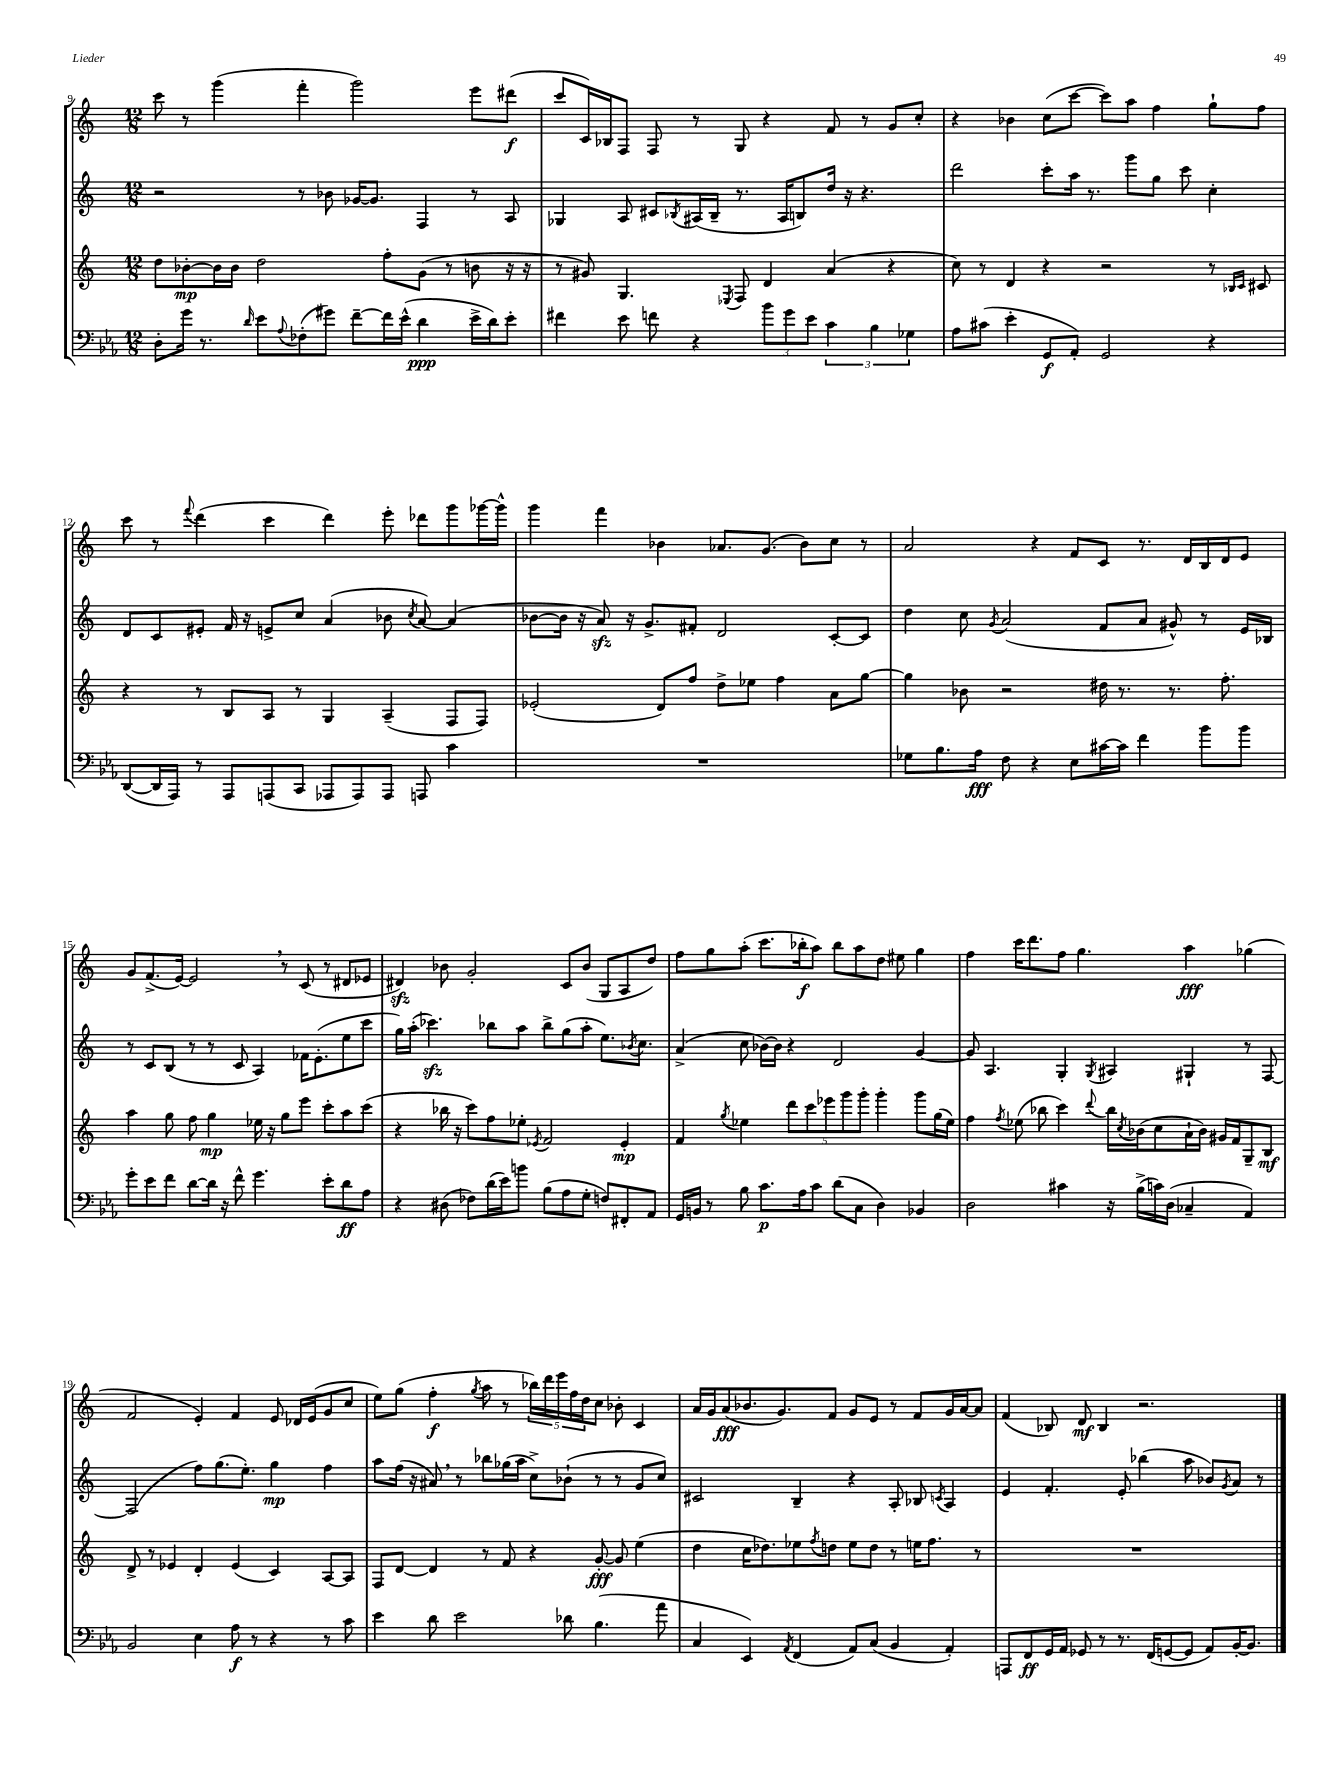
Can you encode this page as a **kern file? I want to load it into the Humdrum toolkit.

**kern	**dynam	**kern	**dynam	**kern	**dynam	**kern	**dynam
*part4	*part4	*part3	*part3	*part2	*part2	*part1	*part1
*staff4	*staff4	*staff3	*staff3	*staff2	*staff2	*staff1	*staff1
*clefF4	*	*clefG2	*	*clefG2	*	*clefG2	*
*k[b-e-a-]	*	*k[]	*	*k[]	*	*k[]	*
*M12/8	*	*M12/8	*	*M12/8	*	*M12/8	*
=9	=9	=9	=9	=9	=9	=9	=9
8D'\L	.	8dd\L	.	2r	.	8ccc\	.
16g\Jk	.	[8b-X'\	mp	.	.	8r	.
8.r	.	.	.	.	.	.	.
.	.	16b-\L]	.	.	.	(4ggg\	.
.	.	16b-\JJ	.	.	.	.	.
16qqd/	.	.	.	.	.	.	.
8e-\L	.	2dd\	.	.	.	.	.
8qqA-/	.	.	.	.	.	.	.
(8F-X'\	.	.	.	8r	.	4fff'\	.
8g#X\J)	.	.	.	8b-X\	.	.	.
[8f~\L	.	.	.	[16g-X/KL	.	2ggg\)	.
.	.	.	.	8.g-/J]	.	.	.
16f\L]	.	8ff'\L	.	.	.	.	.
(16e-^^\JJ	.	.	.	.	.	.	.
4d\	ppp	(8g\J	.	4F/	.	.	.
.	.	8r	.	.	.	.	.
16e-^\LL	.	8bn\	.	8r	.	8eee\L	.
16d\J)	.	.	.	.	.	.	.
8e-'\J	.	16r	.	8A/	.	(8ddd#X\J	f
.	.	16r	.	.	.	.	.
=10	=10	=10	=10	=10	=10	=10	=10
4f#X\	.	8r	.	4G-X/	.	8ccc/L	.
.	.	8g#X/)	.	.	.	16c/L)	.
.	.	.	.	.	.	16B-X/J	.
8e-\	.	4.G/	.	8A/	.	8F/J	.
8fn\	.	.	.	8c#X/L	.	8F/	.
.	.	.	.	8qB-X/	.	.	.
4r	.	.	.	(16A#X/L	.	8r	.
.	.	.	.	16B-~/JJ	.	.	.
.	.	8qE-X/	.	.	.	.	.
.	.	8F/	.	8.r	.	8G/	.
12b-\L	.	4d/	.	.	.	4r	.
.	.	.	.	16A#/KL	.	.	.
12g\	.	.	.	.	.	.	.
.	.	.	.	8Bn/)	.	.	.
12e-\J	.	.	.	.	.	.	.
6c\	.	(4a/	.	16dd/Jk	.	8f/	.
.	.	.	.	16r	.	.	.
.	.	.	.	4.r	.	8r	.
6B-\	.	.	.	.	.	.	.
.	.	4r	.	.	.	8g/L	.
6G-X\	.	.	.	.	.	.	.
.	.	.	.	.	.	8cc'/J	.
=11	=11	=11	=11	=11	=11	=11	=11
8A-\L	.	8cc\)	.	2ddd\	.	4r	.
(8c#X\J	.	8r	.	.	.	.	.
4e-'\	.	4d/	.	.	.	4b-X\	.
8GG/L	f	4r	.	8ccc'\L	.	(8cc\L	.
8AA-'/J)	.	.	.	16aa\Jk	.	[8ccc\J	.
.	.	.	.	8.r	.	.	.
2GG/	.	2r	.	.	.	8ccc\L])	.
.	.	.	.	8ggg\L	.	8aa\J	.
.	.	.	.	8gg\J	.	4ff\	.
.	.	.	.	8ccc\	.	.	.
4r	.	8r	.	4cc'\	.	8gg`\L	.
.	.	16qqB-X/LL	.	.	.	.	.
.	.	16qqc/JJ	.	.	.	.	.
.	.	8c#X/	.	.	.	8ff\J	.
!!LO:LB:g=z
=12	=12	=12	=12	=12	=12	=12	=12
([8DD/L	.	4r	.	8d/L	.	8ccc\	.
16DD/L]	.	.	.	8c/	.	8r	.
16AAA-/JJ)	.	.	.	.	.	.	.
.	.	.	.	.	.	8qqfff/	.
8r	.	8r	.	8e#X'/J	.	(4ddd\	.
8AAA-/L	.	8B/L	.	16f/	.	.	.
.	.	.	.	16r	.	.	.
(8AAAn/	.	8A/J	.	8en^/L	.	4ccc\	.
8CC/J	.	8r	.	8cc/J	.	.	.
8AAA-X/L	.	4G/	.	(4a/	.	4ddd\)	.
8AAA-/)	.	.	.	.	.	.	.
8AAA-/J	.	(4A~/	.	8b-X\	.	8eee'\	.
.	.	.	.	8qcc/	.	.	.
8AAAn/	.	.	.	[8a/)	.	8ddd-X\L	.
4c\	.	8F/L	.	(4a/]	.	8ggg\	.
.	.	8F/J)	.	.	.	[16ggg-X\L	.
.	.	.	.	.	.	16ggg-^^\JJ]	.
=13	=13	=13	=13	=13	=13	=13	=13
1.r	.	(2e-X'/	.	[8b-X\L	.	4ggg\	.
.	.	.	.	16b-\Jk]	.	.	.
.	.	.	.	16r	.	.	.
.	.	.	.	8azz/)	.	4fff\	.
.	.	.	.	16r	.	.	.
.	.	.	.	8.g^/L	.	.	.
.	.	8d/L)	.	.	.	4b-X\	.
.	.	8ff/J	.	8f#X'/J	.	.	.
.	.	8dd^\L	.	2d/	.	8.a-X/L	.
.	.	8ee-X\J	.	.	.	.	.
.	.	.	.	.	.	(8.g/J	.
.	.	4ff\	.	.	.	.	.
.	.	.	.	.	.	8b-\L)	.
.	.	8a\L	.	[8c'/L	.	8cc\J	.
.	.	[8gg\J	.	8c/J]	.	8r	.
=14	=14	=14	=14	=14	=14	=14	=14
8G-X\L	.	4gg\]	.	4dd\	.	2a/	.
8.B-\	.	.	.	.	.	.	.
.	.	8b-X\	.	8cc\	.	.	.
16A-\Jk	fff	.	.	.	.	.	.
.	.	.	.	8qg/	.	.	.
8F\	.	2r	.	(2a/	.	.	.
4r	.	.	.	.	.	4r	.
8E-\L	.	.	.	.	.	8f/L	.
[16c#X\L	.	16dd#X\	.	8f/L	.	8c/J	.
16c#\JJ]	.	8.r	.	.	.	.	.
4f\	.	.	.	8a/J	.	8.r	.
.	.	8.r	.	8g#X^^/)	.	.	.
.	.	.	.	.	.	16d/LL	.
8b-\L	.	.	.	8r	.	16B/	.
.	.	8.ff'\	.	.	.	16d/J	.
8b-\J	.	.	.	16e/LL	.	8e/J	.
.	.	.	.	16B-X/JJ	.	.	.
!!LO:LB:g=z
=15	=15	=15	=15	=15	=15	=15	=15
8g'\L	.	4aa\	.	8r	.	8g/L	.
8e-\	.	.	.	8c/L	.	(8.f^/	.
8f\J	.	8gg\	.	(8B/J	.	.	.
.	.	.	.	.	.	[16e/Jk)	.
[8d\L	.	8ff\	.	8r	.	2e,/]	.
16d\Jk]	.	4gg\	mp	8r	.	.	.
16r	.	.	.	.	.	.	.
8f^^\	.	.	.	8c/	.	.	.
4.g\	.	16ee-X\	.	4A/)	.	.	.
.	.	16r	.	.	.	.	.
.	.	8gg\L	.	.	.	8r	.
.	.	8eee\J	.	16f-X\KL	.	(8c/	.
.	.	.	.	(8.e'\	.	.	.
8e-'\L	.	8ccc'\L	.	.	.	8r	.
8d\	ff	8aa\	.	8ee\	.	8d#X/L	.
8A-\J	.	(8ccc\J	.	8ccc\J	.	8e-X/J	.
=16	=16	=16	=16	=16	=16	=16	=16
4r	.	4r	.	16gg\LL)	.	4d#Xzz/)	.
.	.	.	.	(16aa'\JJ	.	.	.
.	.	.	.	4.ccc-Xzz\)	.	.	.
(8D#X\	.	16bb-X\	.	.	.	8b-X\	.
.	.	16r	.	.	.	.	.
8F-X\L)	.	8ccc\L)	.	.	.	2g'/	.
(16d\L	.	8ff\	.	8bb-X\L	.	.	.
16e-\J)	.	.	.	.	.	.	.
8bn\J	.	8ee-X'\J	.	8aa\J	.	.	.
.	.	8qe-X/	.	.	.	.	.
(8B-\L	.	2f/	.	8bb-^\L	.	.	.
8A-\	.	.	.	(8gg\	.	8c/L	.
8G'\J	.	.	.	8aa'\J	.	(8b-/J	.
8Fn/L)	.	.	.	8.ee\L)	.	8G/L	.
8FF#X'/	.	4e-'/	mp	.	.	8A/	.
.	.	.	.	8qb-X/	.	.	.
.	.	.	.	8.cc\J	.	.	.
8AA-/J	.	.	.	.	.	8dd/J)	.
=17	=17	=17	=17	=17	=17	=17	=17
16GG/LL	.	4f/	.	(4a^/	.	8ff\L	.
16BBn/JJ	.	.	.	.	.	.	.
8r	.	.	.	.	.	8gg\	.
.	.	8qgg/	.	.	.	.	.
8B-\	.	4ee-X\	.	8cc\	.	(8aa'\J	.
8.c\L	p	.	.	[16b-X\LL)	.	8.ccc\L	.
.	.	.	.	16b-\JJ]	.	.	.
.	.	10ddd\L	.	4r	.	.	.
16A-\k	.	.	.	.	.	16bb-X'\k	f
.	.	10ccc\	.	.	.	.	.
8c\J	.	.	.	.	.	8aa\J)	.
.	.	10eee-X\	.	.	.	.	.
(8d\L	.	.	.	2d/	.	8bb-\L	.
.	.	10ggg\	.	.	.	.	.
8C\J	.	.	.	.	.	8aa\	.
.	.	10ggg'\J	.	.	.	.	.
4D\)	.	4ggg'\	.	.	.	8dd\J	.
.	.	.	.	.	.	8ee#X\	.
4BB-X/	.	8ggg\L	.	[4g/	.	4gg\	.
.	.	(16gg\L	.	.	.	.	.
.	.	16ee-\JJ)	.	.	.	.	.
=18	=18	=18	=18	=18	=18	=18	=18
2D\	.	4ff\	.	8g/]	.	4ff\	.
.	.	.	.	4.A/	.	.	.
.	.	8qff/	.	.	.	.	.
.	.	(8ee-X\	.	.	.	16ccc\KL	.
.	.	.	.	.	.	8.ddd\	.
.	.	8bb-X\	.	.	.	.	.
4c#X\	.	4ccc\)	.	4G'/	.	8ff\J	.
.	.	.	.	.	.	4.gg\	.
.	.	8qqddd/	.	8qG/	.	.	.
16r	.	16bb-\LL	.	4A#X/	.	.	.
.	.	8qcc/	.	.	.	.	.
(16B-^\LL	.	(16b-X\J	.	.	.	.	.
16cn\)	.	8cc\	.	.	.	.	.
(16D\JJ	.	.	.	.	.	.	.
4C-X~/	.	16a`\L	.	4G#X`/	.	4aa\	fff
.	.	16b-\JJ)	.	.	.	.	.
.	.	16g#X/LL	.	.	.	.	.
.	.	16f/J	.	.	.	.	.
4AA-/)	.	8G~/	.	8r	.	(4gg-X\	.
.	.	8B/J	mf	[8F/	.	.	.
!!LO:LB:g=z
=19	=19	=19	=19	=19	=19	=19	=19
2BB-/	.	8d^/	.	(2F/]	.	2f/	.
.	.	8r	.	.	.	.	.
.	.	4e-X/	.	.	.	.	.
4E-\	.	4d'/	.	8ff\L)	.	4e'/)	.
.	.	.	.	(8.gg\	.	.	.
8A-\	f	(4e-/	.	.	.	4f/	.
.	.	.	.	8.ee'\J)	.	.	.
8r	.	.	.	.	.	.	.
4r	.	4c/)	.	4gg\	mp	8e/	.
.	.	.	.	.	.	16d-X/LL	.
.	.	.	.	.	.	(16e/J	.
8r	.	[8A/L	.	4ff\	.	8g/	.
8c\	.	8A/J]	.	.	.	8cc/J	.
=20	=20	=20	=20	=20	=20	=20	=20
4e-\	.	8F/L	.	8aa\L	.	8ee\L)	.
.	.	[8d/J	.	(16ff\Jk	.	(8gg\J	.
.	.	.	.	16r	.	.	.
8d\	.	4d/]	.	8a#X,/)	.	4ff'\	f
2e-\	.	.	.	8r	.	.	.
.	.	.	.	.	.	8qgg/	.
.	.	8r	.	8bb-X\L	.	8aa\	.
.	.	8f/	.	(16gg-X\L	.	8r	.
.	.	.	.	16aa\JJ	.	.	.
.	.	4r	.	8cc^\L)	.	20bb-X\LL)	.
.	.	.	.	.	.	20ddd\	.
.	.	.	.	.	.	20eee\	.
8d-X\	.	.	.	(8b-X`\J	.	.	.
.	.	.	.	.	.	20ff\	.
.	.	.	.	.	.	20dd\J	.
(4.B-\	.	[8g'/	fff	8r	.	8cc\J	.
.	.	8g/]	.	8r	.	8b-X'\	.
.	.	(4ee\	.	8g/L	.	4c/	.
8a-\	.	.	.	8cc/J)	.	.	.
=21	=21	=21	=21	=21	=21	=21	=21
4C/	.	4dd\	.	2c#X/	.	16a/LL	.
.	.	.	.	.	.	16g/J	.
.	.	.	.	.	.	(8a/	fff
4EE-/)	.	16cc\KL	.	.	.	8.b-X/	.
.	.	8.dd-X\)	.	.	.	.	.
.	.	.	.	.	.	8.g/)	.
8qAA-/	.	.	.	.	.	.	.
(4FF/	.	8ee-X\	.	4B~/	.	.	.
.	.	8qff/	.	.	.	.	.
.	.	8ddn\J	.	.	.	8f/J	.
8AA-/L)	.	8ee-\L	.	4r	.	8g/L	.
(8C/J	.	8dd\J	.	.	.	8e/J	.
4BB-/	.	8r	.	8A'/	.	8r	.
.	.	16een\KL	.	8B-X/	.	8f/L	.
.	.	8.ff\J	.	.	.	.	.
.	.	.	.	8qcn/	.	.	.
4AA-'/)	.	.	.	4A/	.	16g/L	.
.	.	.	.	.	.	[16a/J	.
.	.	8r	.	.	.	8a/J]	.
=22	=22	=22	=22	=22	=22	=22	=22
8AAAn/L	.	1.r	.	4e/	.	(4f/	.
8FF/	ff	.	.	.	.	.	.
16GG/L	.	.	.	4.f'/	.	8B-X/)	.
16AA-/JJ	.	.	.	.	.	.	.
8GG-X/	.	.	.	.	.	8d/	mf
8r	.	.	.	.	.	4B-/	.
8.r	.	.	.	8e'/	.	.	.
.	.	.	.	(4bb-X\	.	2.r	.
(16FF/KL	.	.	.	.	.	.	.
[8GGn/	.	.	.	.	.	.	.
8GG/J]	.	.	.	8aa\	.	.	.
8AA-/L)	.	.	.	8b-X/L)	.	.	.
.	.	.	.	8qg/	.	.	.
[16BB-'/K	.	.	.	8a/J	.	.	.
8.BB-/J]	.	.	.	.	.	.	.
.	.	.	.	8r	.	.	.
==	==	==	==	==	==	==	==
*-	*-	*-	*-	*-	*-	*-	*-
